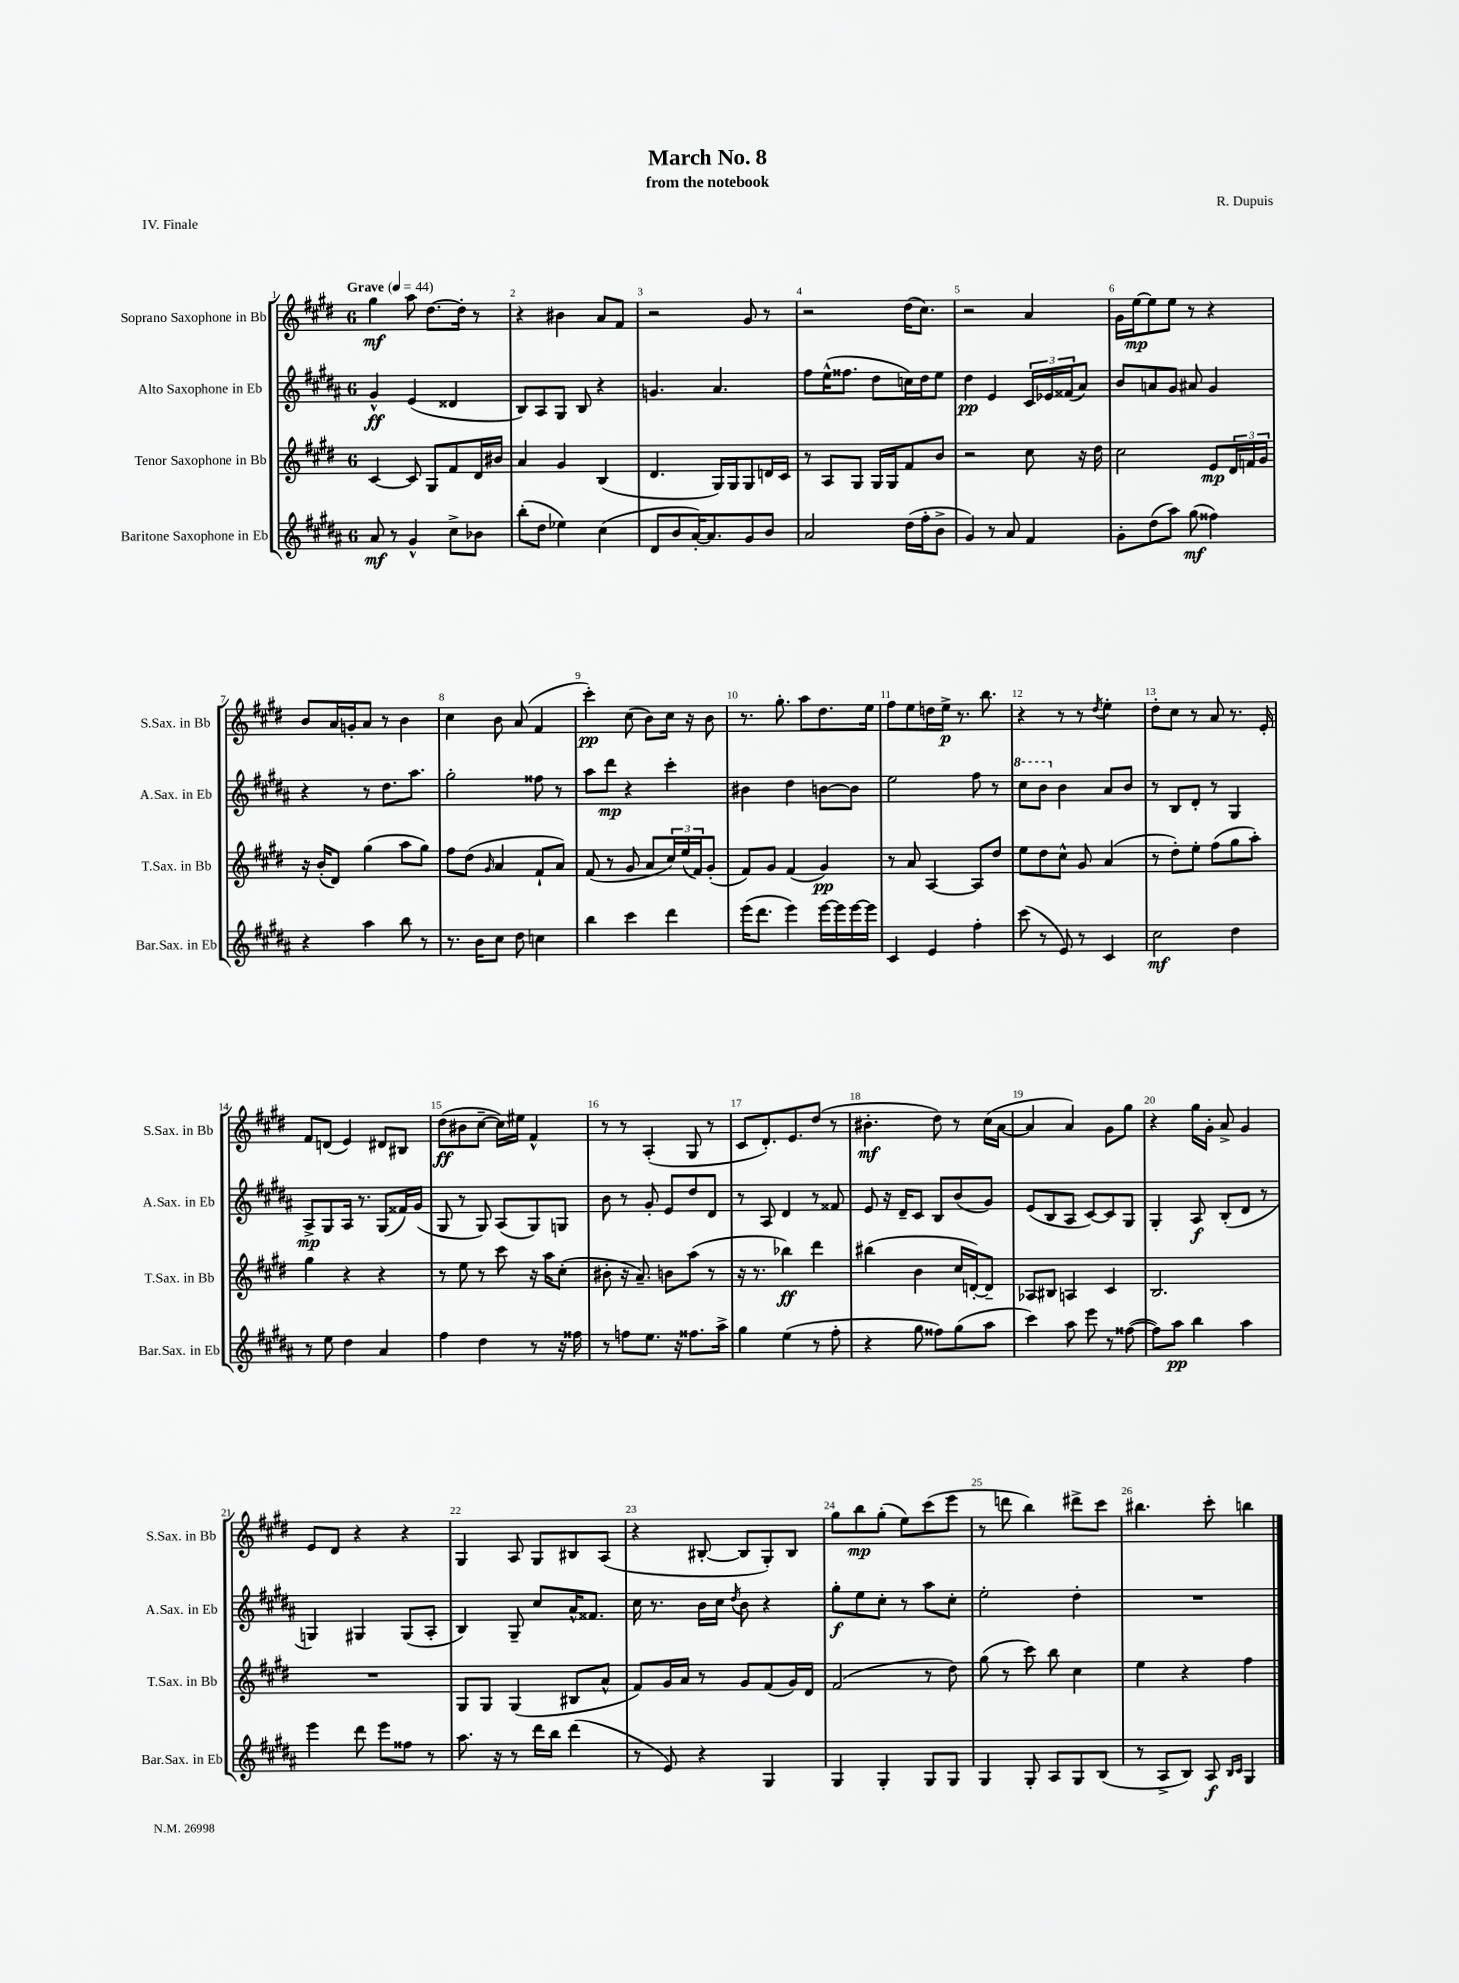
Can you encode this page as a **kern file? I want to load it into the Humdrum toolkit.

**kern	**dynam	**kern	**dynam	**kern	**dynam	**kern	**dynam
*part4	*part4	*part3	*part3	*part2	*part2	*part1	*part1
*staff4	*staff4	*staff3	*staff3	*staff2	*staff2	*staff1	*staff1
*I"Baritone Saxophone in Eb	*	*I"Tenor Saxophone in Bb	*	*I"Alto Saxophone in Eb	*	*I"Soprano Saxophone in Bb	*
*I'Bar.Sax. in Eb	*	*I'T.Sax. in Bb	*	*I'A.Sax. in Eb	*	*I'S.Sax. in Bb	*
*clefG2	*	*clefG2	*	*clefG2	*	*clefG2	*
*k[f#c#g#d#a#]	*	*k[f#c#g#d#]	*	*k[f#c#g#d#a#]	*	*k[f#c#g#d#]	*
*M6/8	*	*M6/8	*	*M6/8	*	*M6/8	*
*MM44	*	*MM44	*	*MM44	*	*MM44	*
=1	=1	=1	=1	=1	=1	=1	=1
!	!	!	!	!	!	!LO:TX:a:B:t=Grave	!
8a#/	mf	[4c#/	.	4g#^^/	ff	4gg#\	mf
8r	.	.	.	.	.	.	.
4g#^^/	.	8c#/]	.	(4e/	.	8aa\	.
.	.	8G#/L	.	.	.	[8.dd#\L	.
8cc#^\L	.	8f#/	.	4d##X/	.	.	.
.	.	.	.	.	.	16dd#'\Jk]	.
8b-X\J	.	16d#/L	.	.	.	8r	.
.	.	16b#X/JJ	.	.	.	.	.
=2	=2	=2	=2	=2	=2	=2	=2
(8bb'\L	.	4a/	.	8B/L)	.	4r	.
8dd#\J	.	.	.	8A#/	.	.	.
4ee-X\)	.	4g#/	.	8G#/J	.	4b#X\	.
.	.	.	.	8B/	.	.	.
(4cc#\	.	(4B/	.	4r	.	8a/L	.
.	.	.	.	.	.	8f#/J	.
=3	=3	=3	=3	=3	=3	=3	=3
8d#/L	.	4.d#/	.	4.gn/	.	2r	.
8b/	.	.	.	.	.	.	.
[16a#'/K)	.	.	.	.	.	.	.
8.a#/]	.	.	.	.	.	.	.
.	.	16G#/LL)	.	4.a#/	.	.	.
.	.	16G#/J	.	.	.	.	.
8g#/	.	8G#/	.	.	.	8g#/	.
8b/J	.	16dn/L	.	.	.	8r	.
.	.	16c#/JJ	.	.	.	.	.
=4	=4	=4	=4	=4	=4	=4	=4
2a#/	.	8r	.	8ff#\L	.	2r	.
.	.	8A/L	.	(16ee^^\K	.	.	.
.	.	.	.	8.ff##X\J	.	.	.
.	.	8G#/J	.	.	.	.	.
.	.	16G#/LL	.	8dd#\L	.	.	.
.	.	16G#/J	.	.	.	.	.
(16dd#\LL	.	8f#/	.	16ccn\L)	.	(16dd#\KL	.
16ff#'\J	.	.	.	16dd#\J	.	8.cc#\J)	.
8b^\J	.	8b/J	.	8ee\J	.	.	.
=5	=5	=5	=5	=5	=5	=5	=5
4g#/)	.	2r	.	4dd#\	pp	2r	.
8r	.	.	.	4e/	.	.	.
8a#/	.	.	.	.	.	.	.
4f#/	.	8cc#\	.	24c#/LL	.	4a/	.
.	.	.	.	24e-X/	.	.	.
.	.	.	.	(24f##X/J	.	.	.
.	.	16r	.	8a#/J)	.	.	.
.	.	16dd#\	.	.	.	.	.
=6	=6	=6	=6	=6	=6	=6	=6
8g#'\L	.	2cc#\	.	8b/L	.	16g#\LL	.
.	.	.	.	.	.	[16ee\J	mp
(8dd#\	.	.	.	8an/	.	8ee\]	.
8aa#\J)	.	.	.	8g#/J	.	8ee\J	.
(8gg#\	mf	.	.	8a#X/	.	8r	.
4ff##X\)	.	8e/L	mp	4g#/	.	4r	.
.	.	24d#/L	.	.	.	.	.
.	.	24fn/	.	.	.	.	.
.	.	24g#/JJ	.	.	.	.	.
!!LO:LB:g=z
=7	=7	=7	=7	=7	=7	=7	=7
4r	.	16r	.	4r	.	8b/L	.
.	.	(16b'/KL	.	.	.	.	.
.	.	8d#/J)	.	.	.	16a/L	.
.	.	.	.	.	.	16gn'/J	.
4aa#\	.	(4gg#\	.	8r	.	8a/J	.
.	.	.	.	8.dd#\L	.	8r	.
8bb\	.	8aa\L	.	.	.	4b\	.
.	.	.	.	8.aa#\J	.	.	.
8r	.	8gg#\J)	.	.	.	.	.
=8	=8	=8	=8	=8	=8	=8	=8
8.r	.	8ff#\L	.	2gg#'\	.	4cc#\	.
.	.	(8dd#\J	.	.	.	.	.
16b\KL	.	.	.	.	.	.	.
.	.	16qqg#/	.	.	.	.	.
8cc#\J	.	4a/	.	.	.	8b\	.
8dd#\	.	.	.	.	.	(8a/	.
4ccn\	.	8f#`/L	.	8ff##X\	.	4f#/	.
.	.	8a/J)	.	8r	.	.	.
=9	=9	=9	=9	=9	=9	=9	=9
4bb\	.	(8f#/	.	8aa#\L	.	4ccc#'\)	pp
.	.	8r	.	8ddd#\J	mp	.	.
4ccc#\	.	8g#/	.	4r	.	(8cc#\	.
.	.	8a/L	.	.	.	8b\L)	.
4ddd#\	.	24cc#/L)	.	4ccc#'\	.	16cc#\Jk	.
.	.	(24ee/	.	.	.	.	.
.	.	.	.	.	.	16r	.
.	.	24f#/J)	.	.	.	.	.
.	.	(8g#'/J	.	.	.	8b\	.
=10	=10	=10	=10	=10	=10	=10	=10
(16eee\KL	.	8f#/L)	.	4b#X\	.	8.r	.
8.ddd#\J	.	.	.	.	.	.	.
.	.	8g#/J	.	.	.	.	.
.	.	.	.	.	.	8.gg#'\	.
4eee\)	.	(4f#/	.	4dd#\	.	.	.
.	.	.	.	.	.	8aa\L	.
[16eee\LL	.	4g#/)	pp	[8bn\L	.	8.dd#\	.
16eee\]	.	.	.	.	.	.	.
[16eee\	.	.	.	8b\J]	.	.	.
16eee\JJ]	.	.	.	.	.	16ee\Jk	.
=11	=11	=11	=11	=11	=11	=11	=11
4c#/	.	8r	.	2ee\	.	8ff#\L	.
.	.	8a/	.	.	.	8ee\	.
4e/	.	[4A/	.	.	.	16ddn\L	.
.	.	.	.	.	.	16ee^\JJ	p
.	.	.	.	.	.	8.r	.
4ff#'\	.	8A/L]	.	8ff#\	.	.	.
.	.	.	.	.	.	8.bb\	.
.	.	8dd#/J	.	8r	.	.	.
=12	=12	=12	=12	=12	=12	=12	=12
*	*	*	*	*8va	*	*	*
(8ccc#\	.	8ee\L	.	8ccc#\L	.	4r	.
8r	.	8dd#\	.	8bb\J	.	.	.
*	*	*	*	*X8va	*	*	*
8e/)	.	8cc#^^\J	.	4b\	.	8r	.
8r	.	8g#/	.	.	.	8r	.
.	.	.	.	.	.	8qdd#/	.
4c#/	.	(4a/	.	8a#/L	.	4ee'\	.
.	.	.	.	8b/J	.	.	.
=13	=13	=13	=13	=13	=13	=13	=13
2cc#\	mf	8r	.	8r	.	8dd#'\L	.
.	.	8dd#'\L)	.	8B/L	.	8cc#\J	.
.	.	8ee'\J	.	8d#'/J	.	8r	.
.	.	(8ff#\L	.	8r	.	8a/	.
4dd#\	.	8gg#\	.	4G#/	.	8.r	.
.	.	8aa'\J)	.	.	.	.	.
.	.	.	.	.	.	16e'/	.
!!LO:LB:g=z
=14	=14	=14	=14	=14	=14	=14	=14
8r	.	4gg#\	.	8A#^/L	mp	8f#/L	.
8ee\	.	.	.	8G#/	.	(8dn/J	.
4dd#\	.	4r	.	16A#/Jk	.	4e/)	.
.	.	.	.	8.r	.	.	.
4a#/	.	4r	.	(8G#/L	.	8d#X/L	.
.	.	.	.	16f##X/L)	.	8B#X/J	.
.	.	.	.	(16g#/JJ	.	.	.
=15	=15	=15	=15	=15	=15	=15	=15
4ff#\	.	8r	.	8G#/	.	(8dd#\L	ff
.	.	8ee\	.	8r	.	8b#X\	.
4dd#\	.	8r	.	8G#/)	.	[8cc#~\J	.
.	.	8ccc#\	.	(8A#/L	.	16cc#\LL])	.
.	.	.	.	.	.	16ee#X\JJ	.
8r	.	16r	.	8G#/)	.	4f#^^/	.
.	.	16aa\KL	.	.	.	.	.
16r	.	(8cc#'\J	.	8Gn/J	.	.	.
16ff##X\	.	.	.	.	.	.	.
=16	=16	=16	=16	=16	=16	=16	=16
8r	.	8b#X'\	.	8b\	.	8r	.
8ffn\L	.	16r	.	8r	.	8r	.
.	.	8.a~/)	.	.	.	.	.
8.ee\J	.	.	.	8g#'/	.	(4A'/	.
.	.	8bn\L	.	8e/L	.	.	.
16r	.	.	.	.	.	.	.
8.ff##X\L	.	(8aa\J	.	8dd#/	.	8G#/	.
.	.	8r	.	8d#/J	.	8r	.
16aa#^\Jk	.	.	.	.	.	.	.
=17	=17	=17	=17	=17	=17	=17	=17
4gg#\	.	16r	.	8r	.	8c#/L	.
.	.	8.r	.	.	.	.	.
.	.	.	.	8A#/	.	8.d#'/)	.
(4ee\	.	4bb-X\)	ff	4d#/	.	.	.
.	.	.	.	.	.	8.e/	.
8r	.	4ddd#\	.	8r	.	(8dd#/J	.
8ff#'\	.	.	.	8f##X/	.	8r	.
=18	=18	=18	=18	=18	=18	=18	=18
4r	.	(4bb#X\	.	8e/	.	4.b#X'\	mf
.	.	.	.	16r	.	.	.
.	.	.	.	16d#~/KL	.	.	.
8gg#\	.	4b\	.	8c#/J	.	.	.
8ff##X\L)	.	.	.	8B/L	.	8dd#\)	.
(8gg#\	.	16cc#/LL	.	(8b/	.	8r	.
.	.	[16dn'/J)	.	.	.	.	.
8aa#\J	.	8d~/J]	.	8g#/J)	.	(16cc#\LL	.
.	.	.	.	.	.	[16a\JJ	.
=19	=19	=19	=19	=19	=19	=19	=19
4ccc#\)	.	8A-X/L	.	(8e/L	.	4a/]	.
.	.	8B#X/J	.	8B/	.	.	.
8aa#\	.	4An/	.	8A#/J	.	4a/)	.
8eee\	.	.	.	[8c#/L)	.	.	.
8r	.	4c#/	.	8c#/]	.	8g#\L	.
([8ff##X\	.	.	.	8G#/J	.	8gg#\J	.
=20	=20	=20	=20	=20	=20	=20	=20
8ff##\L])	.	2.B/	.	4G#'/	.	4r	.
8aa#\J	pp	.	.	.	.	.	.
4bb\	.	.	.	8A#/	f	16gg#\LL	.
.	.	.	.	.	.	16g#'\JJ	.
.	.	.	.	(8B'/L	.	8a^/	.
4aa#\	.	.	.	8d#/J	.	4g#/	.
.	.	.	.	8r	.	.	.
!!LO:LB:g=z
=21	=21	=21	=21	=21	=21	=21	=21
4eee\	.	2.r	.	4Gn/)	.	8e/L	.
.	.	.	.	.	.	8d#/J	.
8ddd#\	.	.	.	4G#X/	.	4r	.
8eee\L	.	.	.	.	.	.	.
8ff##X\J	.	.	.	(8G#/L	.	4r	.
8r	.	.	.	8A#'/J	.	.	.
=22	=22	=22	=22	=22	=22	=22	=22
8.aa#\	.	8G#/L	.	4B/)	.	4G#/	.
.	.	8G#/J	.	.	.	.	.
16r	.	.	.	.	.	.	.
8r	.	(4G#/	.	8G#~/	.	8A/	.
16ddd#\LL	.	.	.	8cc#/L	.	8G#/L	.
16bb\JJ	.	.	.	.	.	.	.
(4ddd#\	.	8B#X/L	.	16a#^^/K	.	8B#X/	.
.	.	.	.	8.f##X/J	.	.	.
.	.	8a^^/J	.	.	.	(8A/J	.
=23	=23	=23	=23	=23	=23	=23	=23
8r	.	8f#/L)	.	16cc#\	.	4r	.
.	.	.	.	8.r	.	.	.
8e/)	.	16g#/L	.	.	.	.	.
.	.	16a/JJ	.	.	.	.	.
4r	.	8r	.	16b\LL	.	[8B#X'/	.
.	.	.	.	16cc#\JJ	.	.	.
.	.	.	.	8qdd#/	.	.	.
.	.	8g#/L	.	8b\	.	8B#/L]	.
4G#/	.	(8f#/	.	4r	.	8G#'/)	.
.	.	16g#/L)	.	.	.	8B#/J	.
.	.	16d#/JJ	.	.	.	.	.
=24	=24	=24	=24	=24	=24	=24	=24
4G#/	.	(2f#/	.	8gg#'\L	f	8gg#\L	.
.	.	.	.	8ee\	.	8bb\	mp
4G#'/	.	.	.	8cc#'\J	.	(8gg#'\J	.
.	.	.	.	8r	.	8ee\L)	.
8G#/L	.	8r	.	8aa#\L	.	(8ccc#\	.
8G#/J	.	8dd#\)	.	8cc#'\J	.	8eee\J	.
=25	=25	=25	=25	=25	=25	=25	=25
4G#/	.	(8gg#\	.	2ee'\	.	8r	.
.	.	8r	.	.	.	8dddn\	.
8G#'/	.	8ccc#\)	.	.	.	4bb\)	.
8A#/L	.	8bb\	.	.	.	.	.
8G#/	.	4cc#\	.	4dd#'\	.	8ddd#X^\L	.
(8B/J	.	.	.	.	.	8ccc#\J	.
=26	=26	=26	=26	=26	=26	=26	=26
8r	.	4ee\	.	2.r	.	4.bb#X\	.
8A#^/L	.	.	.	.	.	.	.
8B/J)	.	4r	.	.	.	.	.
8A#/	f	.	.	.	.	8ccc#'\	.
16qqB/LL	.	.	.	.	.	.	.
16qqc#/JJ	.	.	.	.	.	.	.
4G#/	.	4ff#\	.	.	.	4bbn\	.
==	==	==	==	==	==	==	==
*-	*-	*-	*-	*-	*-	*-	*-
